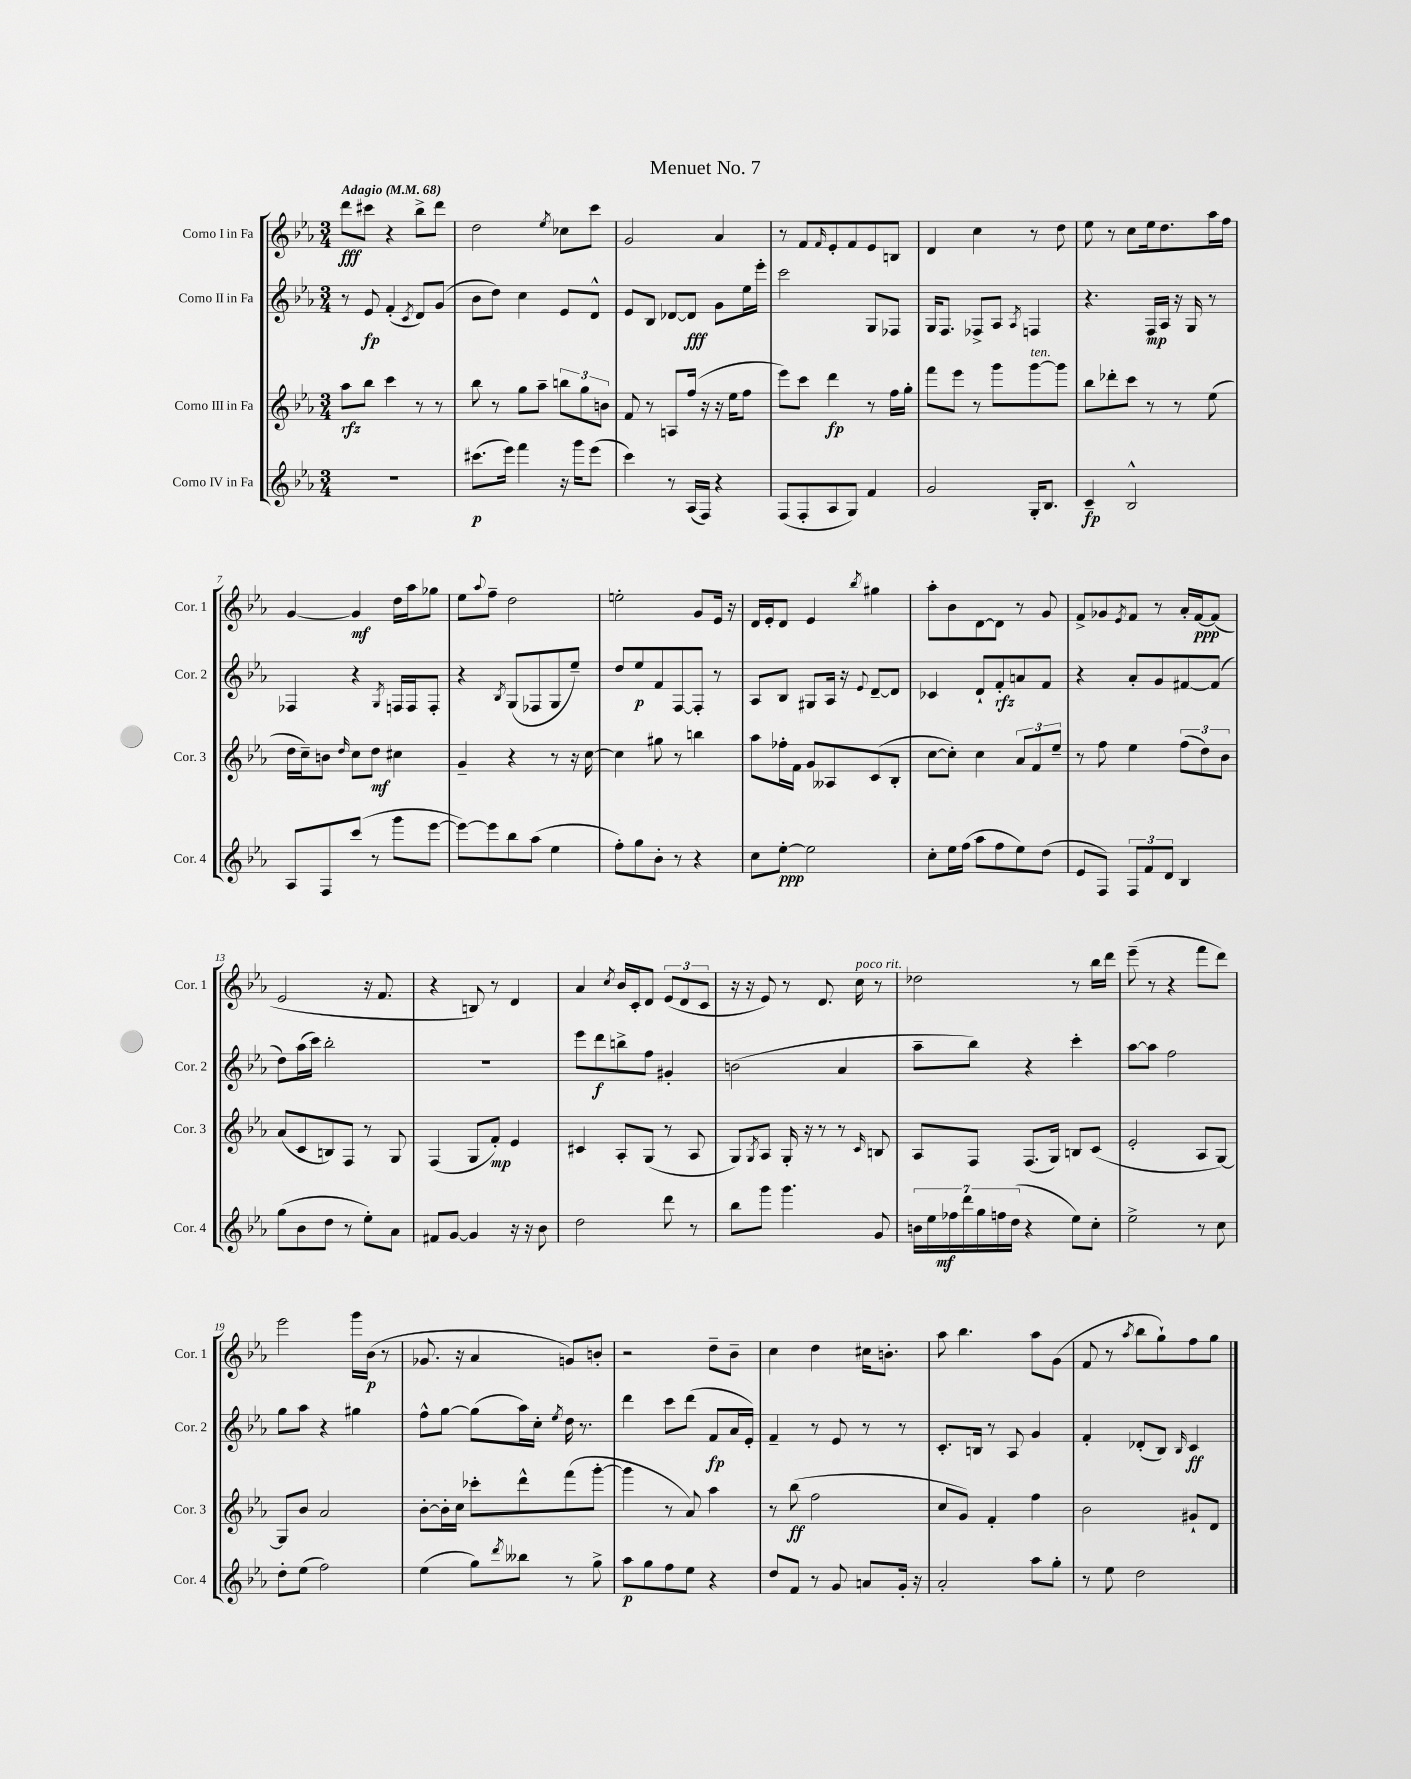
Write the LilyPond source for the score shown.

\header { title = "Menuet No. 7" }
<<
\new StaffGroup <<
\new Staff = "s0" \with { instrumentName = "Corno I in Fa" shortInstrumentName = "Cor. 1" } {
    \clef treble \key ees \major \numericTimeSignature \time 3/4 \tempo "Adagio" 4 = 68
    d'''8\fff cis'''8 r4 bes''8-> d'''8 |
    d''2 \acciaccatura { ees''8 } ces''8 c'''8 |
    g'2 aes'4 |
    r8 f'8 \grace { f'16 } ees'8-. f'8 ees'8 b8 |
    d'4 c''4 r8 d''8 |
    ees''8 r8 c''8 ees''16 d''8. aes''16 f''16 |
    g'4~ g'4\mf d''16 aes''16 ges''8 |
    ees''8 \appoggiatura { aes''8 } f''8-- d''2 |
    e''2-. g'8 ees'16 r16 |
    d'16 ees'16-. d'8 ees'4 \acciaccatura { bes''8 } gis''4 |
    aes''8-. bes'8 d'8~ d'8 r8 g'8 |
    f'8-> ges'8 \acciaccatura { ees'8 } f'8 r8 aes'16-. f'16~\ppp f'8( |
    ees'2 r16 f'8. |
    r4 b8) r8 d'4 |
    aes'4 \acciaccatura { c''8 } bes'16 c'16-. d'8 \tuplet 3/2 { ees'8( d'8 c'8 } |
    r16 r16 ees'8) r8 d'8. c''16^\markup { \italic "poco rit." } r8 |
    des''2 r8 bes''16 d'''16 |
    ees'''8--( r8 r4 f'''8 d'''8) |
    ees'''2 g'''16 bes'16\p( r8 |
    ges'8. r16 aes'4 g'8) b'8-. |
    r2 d''8-- bes'8-- |
    c''4 d''4 cis''16 b'8.-. |
    aes''8 bes''4. aes''8 g'8( |
    f'8 r8 \acciaccatura { aes''8 } bes''8 g''8-!) f''8 g''8 \bar "|." |
}
\new Staff = "s1" \with { instrumentName = "Corno II in Fa" shortInstrumentName = "Cor. 2" } {
    \clef treble \key ees \major \numericTimeSignature \time 3/4
    r8 ees'8\fp f'4-.( \acciaccatura { c'8 } d'8) g'8( |
    bes'8 d''8) c''4 ees'8 d'8-^ |
    ees'8 bes8 des'8~ des'8\fff g'8 ees''16 ees'''16-. |
    c'''2 g8 fes8 |
    g16 f8. fes8-> aes8 \acciaccatura { aes8 } f4 |
    r4. f16\mp aes16 r16 g16 r8 |
    fes4 r4 \acciaccatura { g8 } f16 f16 f8-. |
    r4 \acciaccatura { bes8 } g8( fes8 g8 ees''8--) |
    d''8 ees''8\p f'8 f8~ f8-. r8 |
    aes8 bes8 gis8 aes16 r16 \appoggiatura { ees'8 } d'8~-- d'8 |
    ces'4 d'8-! f'8-.\rfz a'8 f'8 |
    r4 aes'8-. g'8 fis'8~ fis'8( |
    d''8) aes''16( c'''16) bes''2-. |
    R2. |
    ees'''8 d'''8\f b''8-> f''8 gis'4-. |
    b'2( aes'4 |
    aes''8-- bes''8) r4 c'''4-. |
    aes''8~ aes''8 f''2 |
    g''8 aes''8 r4 gis''4 |
    f''8-^ g''8~ g''8( aes''16) c''16-. \acciaccatura { ees''8 } d''16 r8. |
    d'''4 c'''8 d'''8( f'8\fp aes'16 ees'16-.) |
    f'4-- r8 ees'8 r8 r8 |
    c'8.-. b16 r8 aes8 g'4 |
    f'4-. des'8-.( bes8) \grace { bes16 } c'4\ff \bar "|." |
}
\new Staff = "s2" \with { instrumentName = "Corno III in Fa" shortInstrumentName = "Cor. 3" } {
    \clef treble \key ees \major \numericTimeSignature \time 3/4
    aes''8\rfz bes''8 c'''4 r8 r8 |
    bes''8 r8 g''8 aes''8-- \tuplet 3/2 { b''8 g''8 b'8 } |
    f'8 r8 a8 f''16( r16 r16 ees''16 f''8 |
    ees'''8) c'''8 d'''4\fp r8 f''16 g''16-. |
    f'''8 ees'''8 r8 g'''8 g'''8~^\markup { \italic "ten." } g'''8 |
    bes''8 des'''8-. c'''8 r8 r8 ees''8( |
    d''16 c''16--) b'8 \grace { d''16 } c''8 d''8\mf cis''4 |
    g'4-- r4 r8 r16 c''16~ |
    c''4 gis''8 r8 b''4 |
    aes''8 fes''16-. f'16 g'8 aeses8 c'8( bes8-. |
    c''8~ c''8-.) c''4 \tuplet 3/2 { aes'8 f'8 ees''8-- } |
    r8 f''8 ees''4 \tuplet 3/2 { f''8( d''8) bes'8 } |
    aes'8( c'8 b8) f8 r8 g8 |
    f4( g8 f'8-.\mp) ees'4 |
    cis'4 aes8-. g8( r8 aes8 |
    g8) \acciaccatura { g8 } aes8 g16-. r16 r8 r8 \grace { c'16 } b8 |
    aes8 f8 f8.( g16) b8 c'8( |
    ees'2-. aes8 g8~) |
    g8 bes'8 aes'2 |
    bes'8~-. bes'16-. c''16 ces'''8-. d'''8-^ f'''8( g'''8~-. |
    g'''4 r8 aes'8) aes''4 |
    r8 bes''8\ff( f''2 |
    c''8 g'8) f'4-. f''4 |
    bes'2 gis'8-! d'8 \bar "|." |
}
\new Staff = "s3" \with { instrumentName = "Corno IV in Fa" shortInstrumentName = "Cor. 4" } {
    \clef treble \key ees \major \numericTimeSignature \time 3/4
    R2. |
    cis'''8.\p( ees'''16) f'''4 r16 g'''16 ees'''8( |
    c'''4) r8 aes16( f16) r4 |
    f8( f8-. aes8 g8) f'4 |
    g'2 g16-. bes8. |
    c'4--\fp bes2-^ |
    aes8 f8 c'''8( r8 g'''8 ees'''8~ |
    ees'''8~) ees'''8 bes''8 aes''8( ees''4 |
    f''8-.) g''8 bes'8-. r8 r4 |
    c''8 ees''8~-.\ppp ees''2 |
    c''8-. ees''16 f''16( aes''8 f''8 ees''8) d''8( |
    ees'8 f8) \tuplet 3/2 { f8 f'8 d'8 } bes4 |
    g''8( bes'8 d''8 r8 ees''8-.) aes'8 |
    fis'8 g'8~ g'4 r16 r16 bes'8 |
    d''2 d'''8 r8 |
    bes''8 g'''8 g'''4. g'8 |
    \tuplet 7/4 { b'16 ees''16 fes''16\mf d'''16 g''16 f''16 d''16( } r4 ees''8) c''8-. |
    ees''2-> r8 c''8 |
    d''8-. ees''8( f''2) |
    ees''4( g''8) \acciaccatura { d'''8 } beses''8 r8 g''8-> |
    aes''8\p g''8 f''8 ees''8 r4 |
    d''8 f'8 r8 g'8 a'8 g'16-. r16 |
    aes'2-. aes''8 g''8-. |
    r8 ees''8 d''2 \bar "|." |
}
>>
>>
